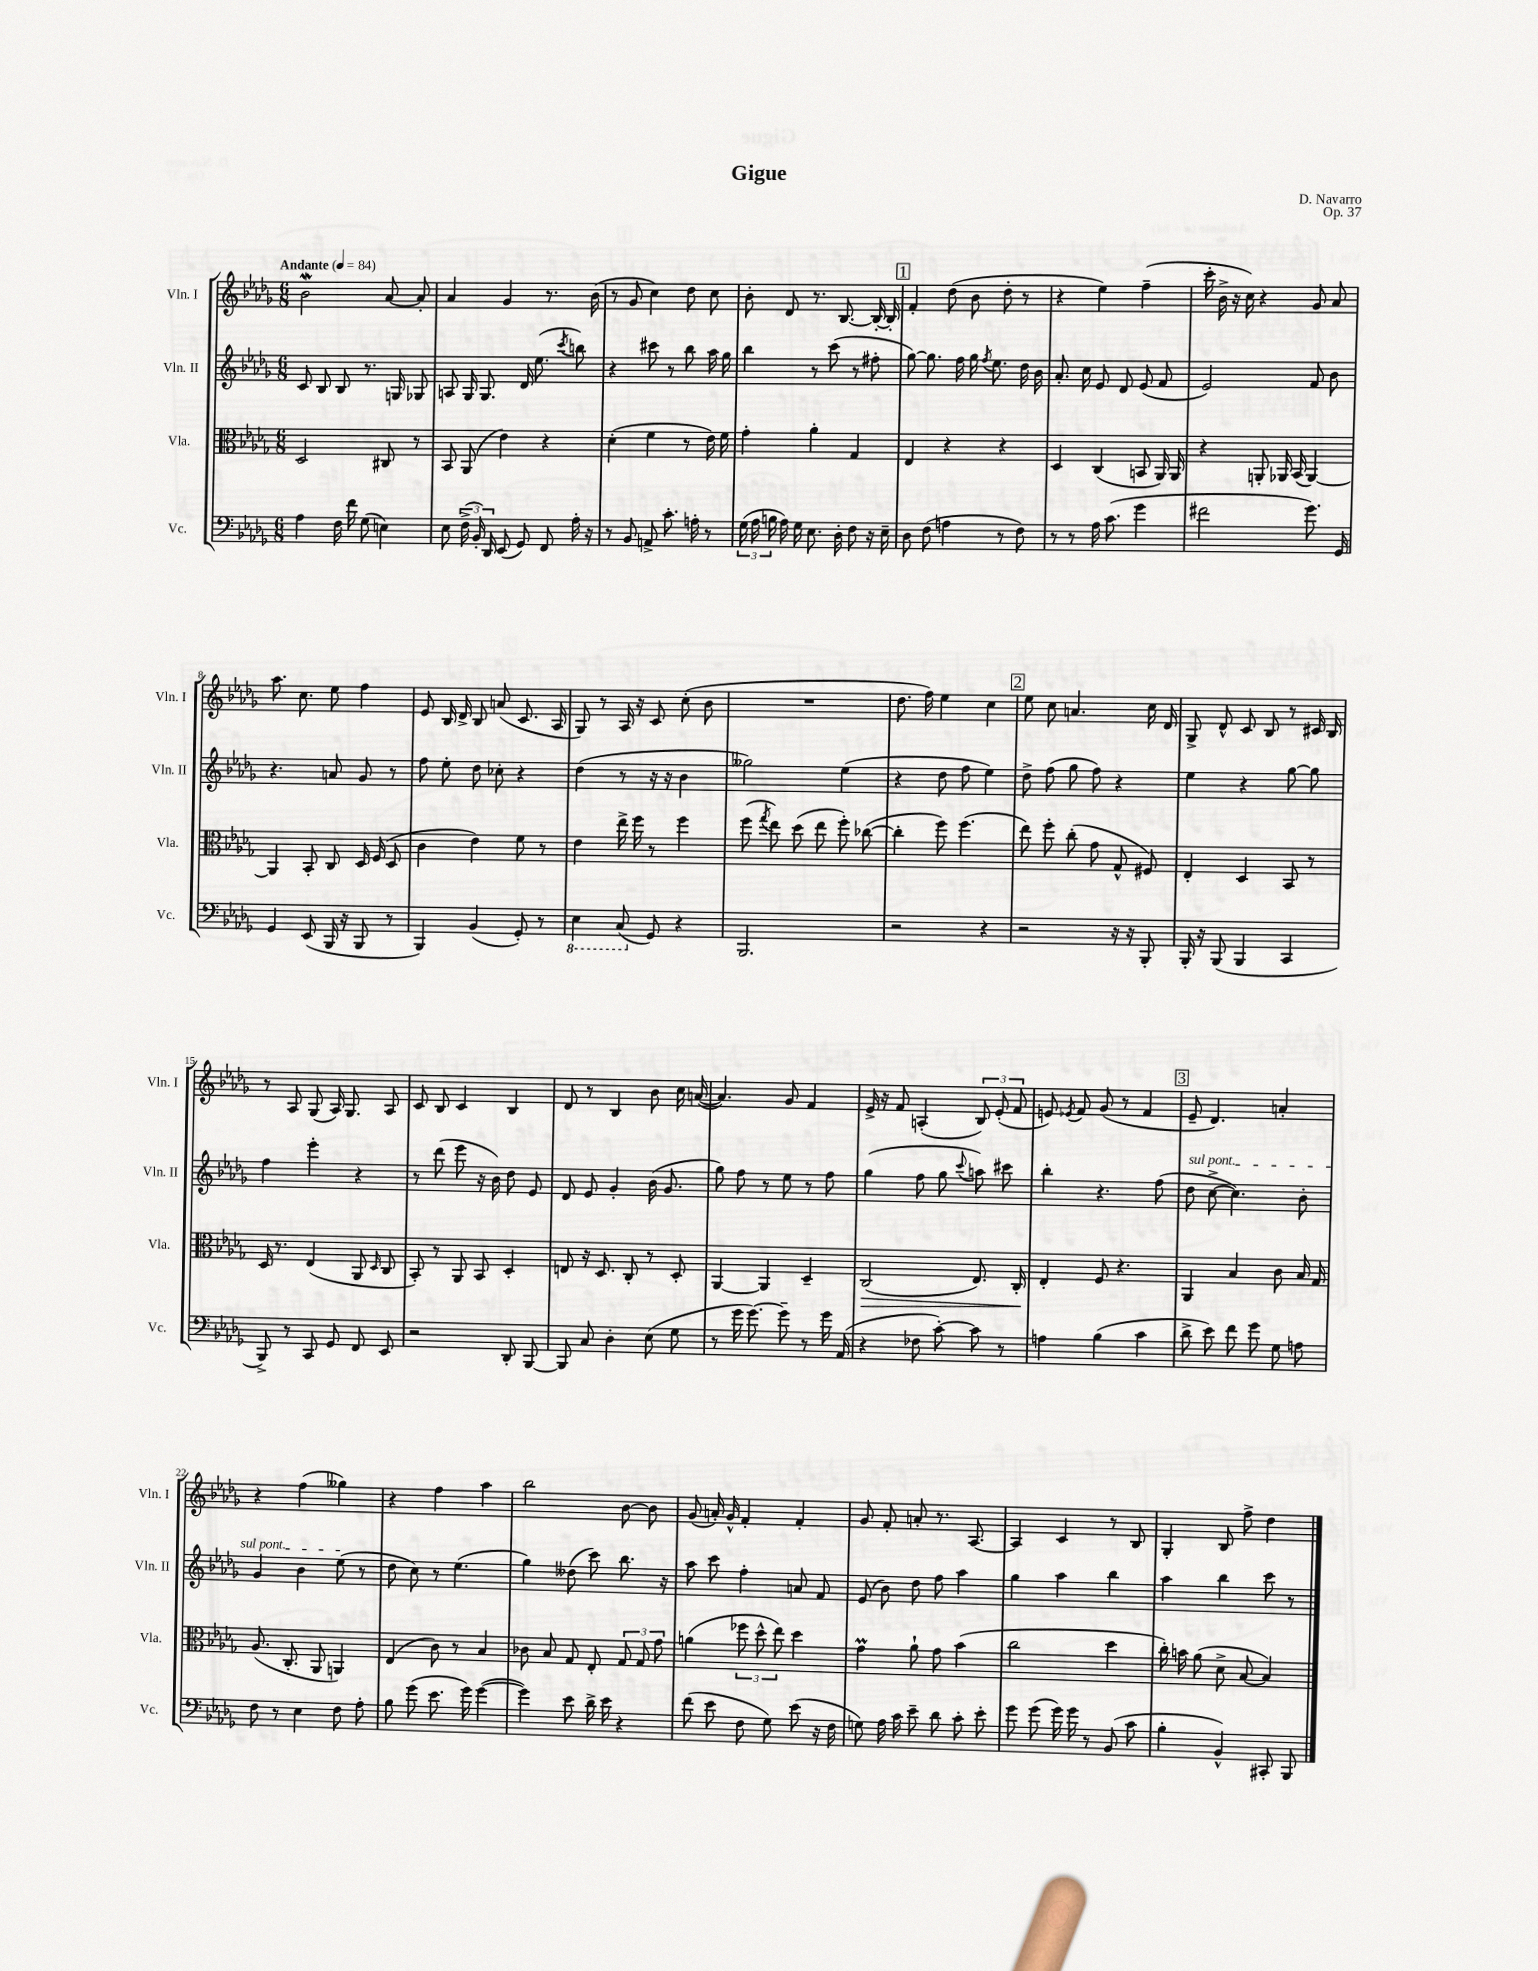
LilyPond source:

\header { title = "Gigue" composer = "D. Navarro" opus = "Op. 37" }
<<
\new StaffGroup <<
\new Staff = "s0" \with { instrumentName = "Vln. I" shortInstrumentName = "Vln. I" } {
    \clef treble \key des \major \numericTimeSignature \time 6/8 \tempo "Andante" 4 = 84
    \autoBeamOff bes'2\mordent aes'8~ aes'8-. |
    aes'4 ges'4 r8. bes'16( |
    r8 ges'8 c''4) des''8 c''8 |
    bes'8-. des'8 r8. bes8.~ bes16~-. bes16-. |
    \mark \markup { \box "1" } f'4-. des''8( bes'8 des''8-. r8 |
    r4 ees''4) f''4--( |
    c'''16-. bes'16-> r16 c''16) r4 ges'8 aes'8 |
    aes''8. c''8. ees''8 f''4 |
    ees'8 bes16 des'16-> bes8 a'8( c'8. aes16 |
    ges8) r8 aes16 r16 c'8 c''8-.( bes'8 |
    R2. |
    des''8. f''16) ees''4 c''4 |
    \mark \markup { \box "2" } ees''8 c''8 a'4. c''16 des'16 |
    ges8-> des'8-^ c'8 bes8 r8 cis'16 bes16 |
    r8 aes8 ges8( aes16) ges8. aes8 |
    c'8 bes8 c'4 bes4 |
    des'8 r8 bes4 bes'8 c''16 a'16~( |
    a'4.) ges'8 f'4 |
    ees'16-> r16 f'8 a4-.( \tuplet 3/2 { bes8) ees'8-.( f'8 } |
    e'8) \acciaccatura { ees'8 } f'8 ges'8( r8 f'4 |
    \mark \markup { \box "3" } ees'8-- des'4.) a'4-. |
    r4 f''4( geses''4) |
    r4 f''4 aes''4 |
    bes''2 bes'8~ bes'8 |
    ges'8( a'16-.) ges'16-^ f'4-. f'4-. |
    ges'8 f'8-. a'8-. r8. aes8.~ |
    aes4 c'4 r8 bes8 |
    ges4-. bes8 f''8-> des''4 \bar "|." |
}
\new Staff = "s1" \with { instrumentName = "Vln. II" shortInstrumentName = "Vln. II" } {
    \clef treble \key des \major \numericTimeSignature \time 6/8
    \autoBeamOff c'8 bes8 bes8 r8. g16 ges8 |
    a8 ges16 ges8. des'16 ees''8.( \acciaccatura { c'''8 } b''8) |
    r4 cis'''8 r8 bes''8 aes''16 ges''16 |
    bes''4 r8 c'''8( r8 fis''8-. |
    \mark \markup { \box "1" } ges''8~) ges''8. f''16 ges''16 \acciaccatura { f''8 } ees''8. des''16 bes'16 |
    aes'8.-. c''16 ees'8 des'8 ees'8( f'8 |
    ees'2) f'8 bes'8 |
    r4. a'8 ges'8 r8 |
    f''8 ees''8-. des''8 ces''8-. r4 |
    des''4( r8 r16 r16 bes'4 |
    geses''2) ees''4( |
    r4 des''8 f''8 ees''4) |
    \mark \markup { \box "2" } des''8-> f''8( ges''8 f''8) r4 |
    ees''4 r4 ges''8~ ges''8 |
    f''4 ees'''4-. r4 |
    r8 des'''8( ees'''8 r16 bes'16) des''8 ees'8 |
    des'8 ees'8 ges'4-. bes'16( ges'8. |
    ges''8) f''8 r8 ees''8 r8 f''8 |
    ges''4( f''8 ges''8 \appoggiatura { c'''8 } a''8) cis'''8 |
    bes''4-. r4. f''8( |
    \mark \markup { \box "3" } \once \override TextSpanner.bound-details.left.text = \markup { \italic "sul pont." } des''8\startTextSpan c''8~-> c''4.) bes'8-. |
    ges'4 bes'4 ees''8\stopTextSpan( r8 |
    des''8 c''8) r8 ees''4.( |
    ges''4) deses''8( c'''8) bes''8. r16 |
    aes''8 c'''8 f''4-. a'8 f'8 |
    ees'8( bes'8) des''8 f''8 aes''4 |
    ges''4 aes''4 bes''4 |
    aes''4 bes''4 c'''8 r8 \bar "|." |
}
\new Staff = "s2" \with { instrumentName = "Vla." shortInstrumentName = "Vla." } {
    \clef alto \key des \major \numericTimeSignature \time 6/8
    \autoBeamOff des2 cis8 r8 |
    bes,8 aes,8( ees'4) r4 |
    des'4-.( f'4 r8 ees'16) f'16 |
    ges'4-. aes'4-. ges4 |
    \mark \markup { \box "1" } ees4 r4 r4 |
    des4 c4( b,8 aes,16) aes,16 |
    r4 a,8-. aes,16 bes,16( aes,4~) |
    aes,4 bes,8-. c8 des16 f16( des8 |
    c'4 ees'4) f'8 r8 |
    ees'4 ees''16-> f''16 r8 f''4 |
    f''8( \acciaccatura { ges''8 } ees''8) des''8( ees''8 f''8-.) ces''8~( |
    ces''4-. f''8) f''4.( |
    \mark \markup { \box "2" } ees''8) f''8-. c''8-.( ges'8 ges8-^ fis8) |
    ees4-. des4 bes,8 r8 |
    des16 r8. ees4( aes,8 \grace { des16 } c8 |
    bes,8-.) r8 aes,8 bes,8 des4-. |
    e8 r16 des8. c8-. r8 des8-. |
    aes,4~ aes,4 des4-- |
    c2\>( ees8.) c16-.\! |
    ees4-. f8 r4. |
    \mark \markup { \box "3" } aes,4 bes4 c'8 bes16 ges16 |
    aes8.( c8.-. aes,8 a,4) |
    ees4( c'8) r8 bes4 |
    ces'8 bes8 ges8 ees8-. \tuplet 3/2 { ges8 ges8 ges'8 } |
    a'4( \tuplet 3/2 { fes''8 des''8-^ ees''8) } des''4 |
    ges'4\prall aes'8-! ges'8 bes'4( |
    c''2 des''4 |
    c''16-.) b'16 aes'8( des'8-> bes8~ bes4) \bar "|." |
}
\new Staff = "s3" \with { instrumentName = "Vc." shortInstrumentName = "Vc." } {
    \clef bass \key des \major \numericTimeSignature \time 6/8
    \autoBeamOff aes4 f16 f'16 ges8( e4) |
    ees8 \tuplet 3/2 { f16->( bes,16-.) des,16 } ees,8( ges,8) f,8 aes16-. r16 |
    r8 bes,8 a,8-> c'8.-. a16-. r8 |
    \tuplet 3/2 { ges16( aes16 b16 } aes16) ges16 ees8. des16-. f8 r16 ees16-- |
    \mark \markup { \box "1" } des8 f8( a4 r8 f8) |
    r8 r8 aes16 c'8.( ges'4 |
    fis'2 ges'8.) ges,16 |
    ges,4 ees,8( bes,,16 r16 bes,,8 r8 |
    bes,,4) bes,4( ges,8-.) r8 |
    \ottava #-1 ees,4 c,8( \ottava #0 ges,8) r4 |
    bes,,2. |
    r2 r4 |
    \mark \markup { \box "2" } r2 r16 r16 bes,,8-. |
    bes,,16-. r16 bes,,8( bes,,4 c,4 |
    bes,,8->) r8 c,8 ges,8 f,8 ees,8 |
    r2 des,8-. bes,,8~ |
    bes,,8 c8 des4-. ees8( ges8 |
    r8 ges'16 ges'8.~) ges'8-- r8 ges'16 aes,16( |
    r4 fes8 c'8~-.) c'8 r8 |
    a4 bes4( c'4 |
    \mark \markup { \box "3" } des'8-> ees'8) f'8 ges'8 ges8 a8 |
    f8 r8 ees4 f8 aes8-. |
    bes8 ges'8( ees'8. ges'16) ges'4~( |
    ges'4) ees'8 des'16-> ees'16 r4 |
    f'8( ees'8 f8 ges8) ees'8( r16 f16 |
    g8) aes16 c'16 ees'8-- des'8 c'8-. ees'8-. |
    ges'8 ges'8( ges'16) ges'16 r8 bes,8( c'8 |
    bes4-. bes,4-^) cis,8-. bes,,8 \bar "|." |
}
>>
>>
